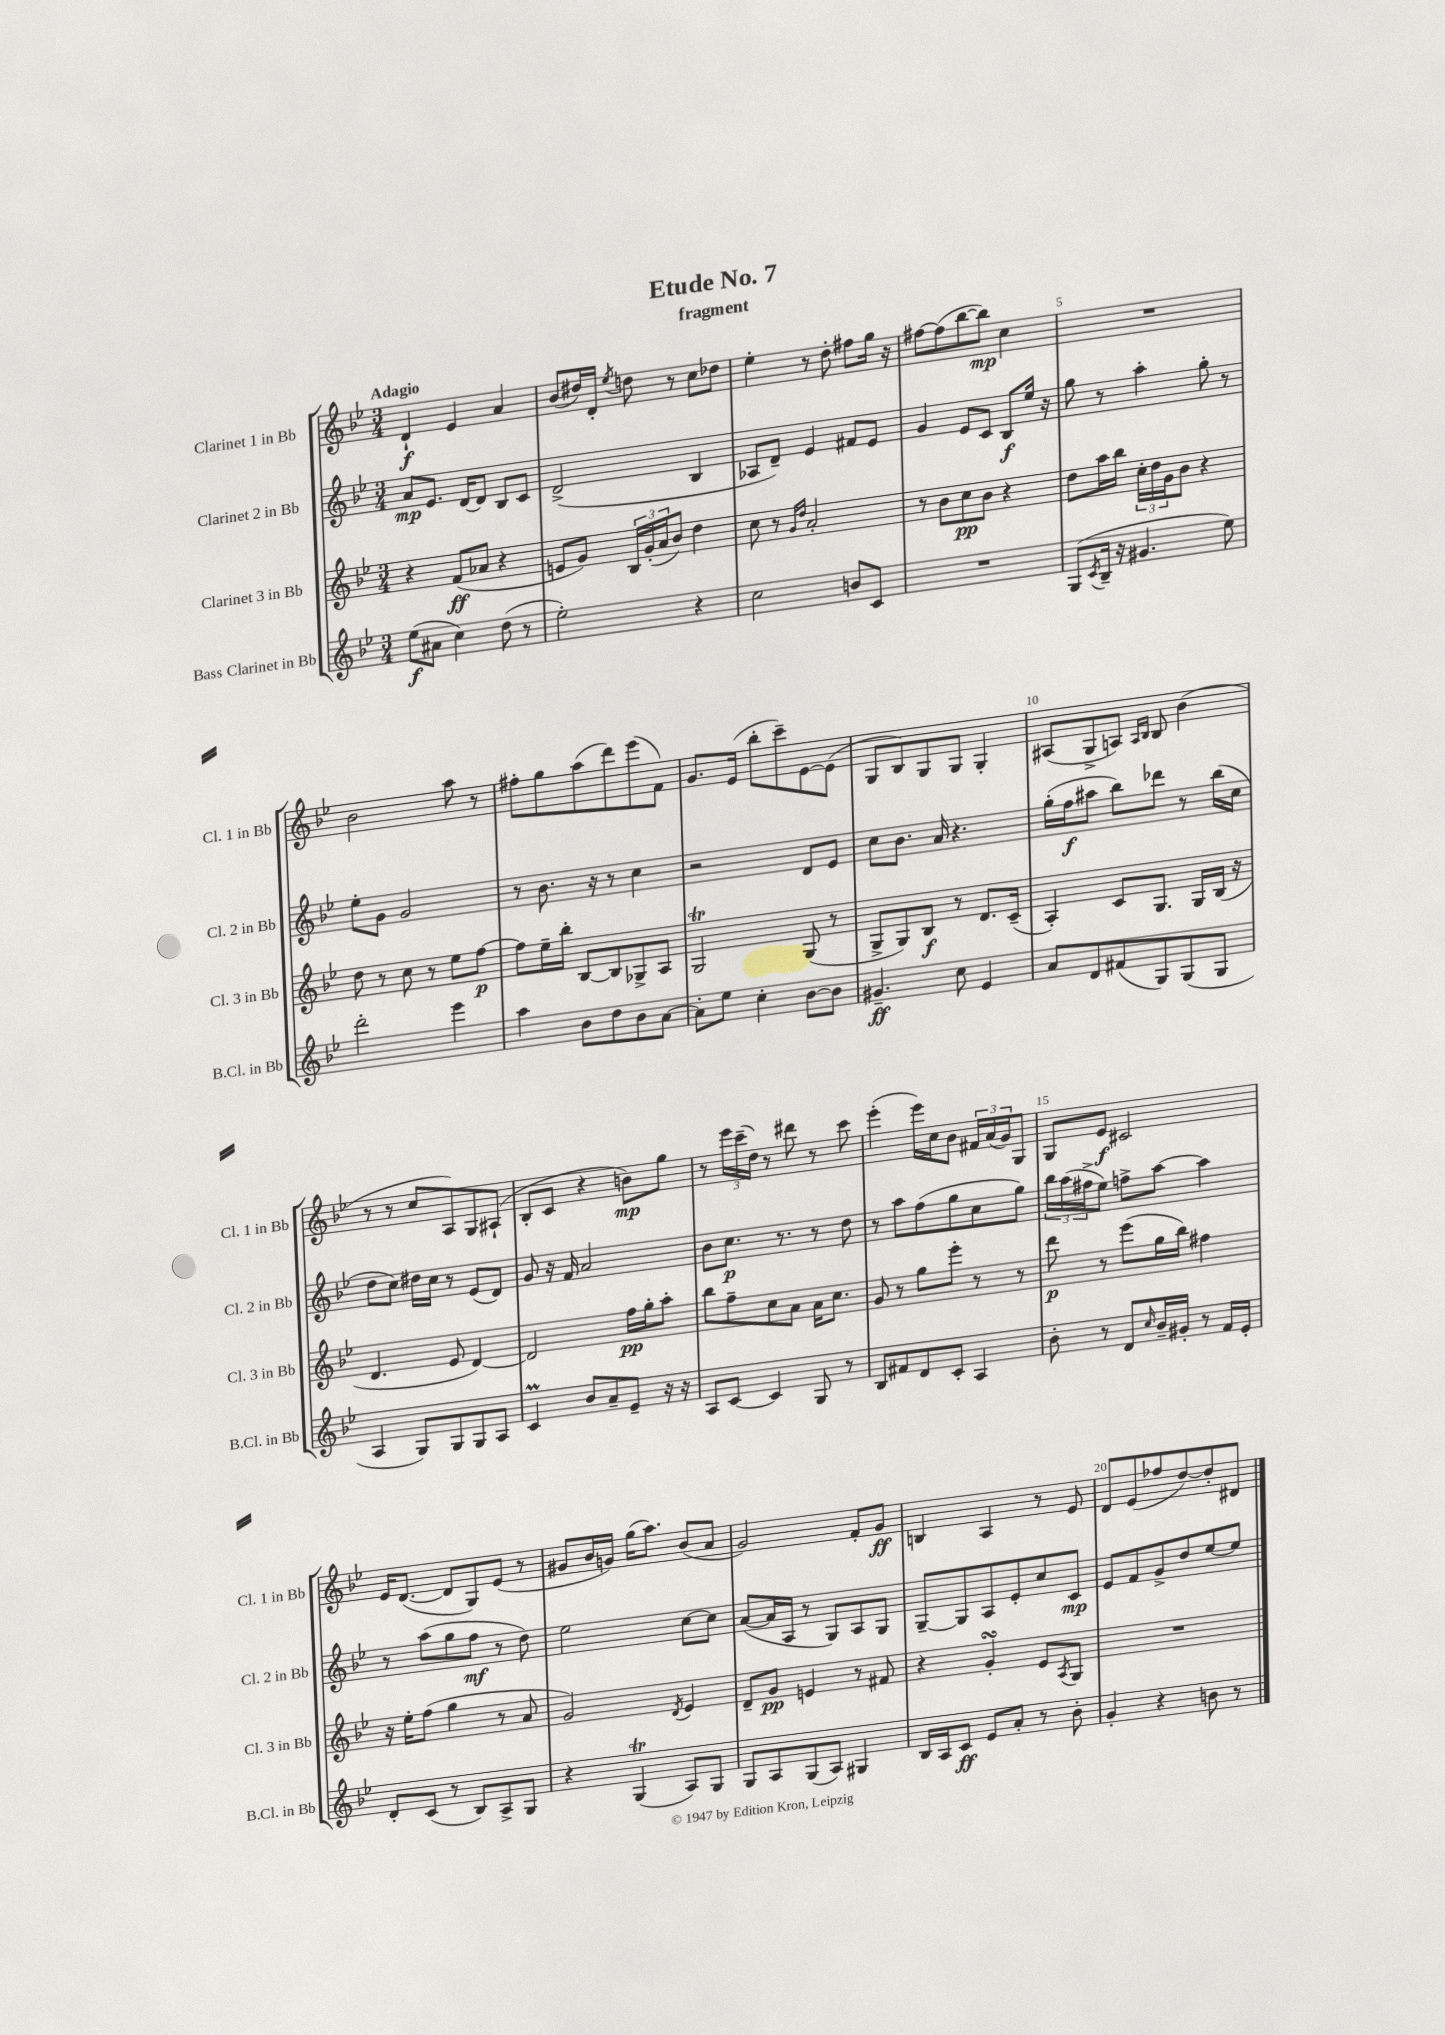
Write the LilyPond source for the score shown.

\header { title = "Etude No. 7" subtitle = "fragment" }
<<
\new StaffGroup <<
\new Staff = "s0" \with { instrumentName = "Clarinet 1 in Bb" shortInstrumentName = "Cl. 1 in Bb" } {
    \clef treble \key bes \major \numericTimeSignature \time 3/4 \tempo "Adagio"
    d'4-!\f ees'4 a'4 |
    bes'8( dis''16) d'16-. \acciaccatura { ees''8 } d''8 r8 c''8 des''8 |
    ees''4-. r8 d''8-. fis''8 g''16 r16 |
    fis''8~ fis''8( bes''8~ bes''8\mp) c''4 |
    R2. |
    bes'2 a''8 r8 |
    fis''8-. g''8 a''8( d'''8) ees'''8( f'8) |
    g'8. ees'16( bes''8-. c'''8--) ees'8~ ees'8( |
    g8 bes8) g8 g8 g4-. |
    ais8( g8-> a8) \grace { a16 bes16 } bes8 bes'4( |
    r8 r8 c''8 a8) g8 ais8-!( |
    bes8-. c'8 r4 b'8\mp) g''8 |
    r8 \tuplet 3/2 { ees'''16 c'''16--( d''16) } r8 dis'''8 r8 c'''8 |
    ees'''4-.( ees'''16) c''16 bes'8 \tuplet 3/2 { fis'16 a'16( g'16) } g8 |
    g8 ees'8\f cis'2 |
    ees'16 d'8.~( d'8 g8) ees'8( r8 |
    gis'8 bes'16 g'16) g''16( a''8.) bes'8( a'8 |
    g'2) f'8-. g'8\ff |
    b4 a4 r8 ees'8 |
    d'8 ees'8( fes''8 d''8~) d''8-. dis'8 \bar "|." |
}
\new Staff = "s1" \with { instrumentName = "Clarinet 2 in Bb" shortInstrumentName = "Cl. 2 in Bb" } {
    \clef treble \key bes \major \numericTimeSignature \time 3/4
    a'8\mp ees'8. d'16~ d'8 bes8 c'8 |
    d'2->( bes4 |
    aes8 d'8--) ees'4 fis'8 ees'8 |
    g'4 ees'8 c'8 bes8\f ees''16 r16 |
    g''8 r8 a''4-. g''8-. r8 |
    ees''8-. g'8 g'2 |
    r8 bes'8. r16 r8 c''4 |
    r2 d'8 ees'8 |
    c''8 bes'8. a'16 r4. |
    g''16-.( f''16\f ais''8 bes''8) des'''8 r8 bes''16( c''16 |
    d''8 c''8) dis''16 c''16 r8 ees'8( d'8) |
    g'8 r16 f'16 a'2 |
    bes'8 c''8.\p r8. r8 d''8 |
    r8 a''8 f''8( g''8 c''8 g''8) |
    \tuplet 3/2 { bes''16 a''16( fis''16-> } ees''8) f''8-> a''8~ a''4 |
    r8 a''8( g''8 f''8\mf r8 d''8) |
    ees''2 c''8~ c''8 |
    a'8~( a'16 a16 r8 g8) a8 g8 |
    g8~-- g8 a8 ees'8-. c''8 c'8\mp |
    ees'8 f'8 g'8-> d''8 ees''8~ ees''8 \bar "|." |
}
\new Staff = "s2" \with { instrumentName = "Clarinet 3 in Bb" shortInstrumentName = "Cl. 3 in Bb" } {
    \clef treble \key bes \major \numericTimeSignature \time 3/4
    r4 f'8\ff( aes'8 r4 |
    e'8 g'8) \tuplet 3/2 { bes16 g'16-.( a'16 } bes'8) d''4 |
    c''8 r8 \grace { g'16 d''16 } a'2-. |
    r8 bes'8 c''8\pp bes'8 r4 |
    d''8 a''16 bes''16 \tuplet 3/2 { c''16-. d''16 g'16 } bes'8 r4 |
    d''8 r8 c''8 r8 ees''8 f''8~\p |
    f''8 ees''16-- bes''16-. bes8~ bes8 ges8-> a8 |
    g2\trill g8( r8 |
    g8-> g8) bes8\f r8 d'8. c'16--( |
    a4-.) c'8 g8. g16 bes16( r16 |
    d'4. ees'8 d'4~) |
    d'2 f''16\pp g''16-. a''8-. |
    bes''8 f''8-- c''8 a'8 a'16 c''8. |
    g'8 r8 g''8 ees'''8-. r8 r8 |
    d'''8\p r8 ees'''8( g''16 bes''16) fis''4 |
    r16 ees''16-. f''8( g''4 r8 a'8 |
    g'2) \acciaccatura { d'8 } ees'4 |
    d'8-- g'8\pp e'4 r8 fis'8 |
    r4 g'4-.\turn ees'8 \acciaccatura { a8 } g8 |
    R2. \bar "|." |
}
\new Staff = "s3" \with { instrumentName = "Bass Clarinet in Bb" shortInstrumentName = "B.Cl. in Bb" } {
    \clef treble \key bes \major \numericTimeSignature \time 3/4
    ees''8\f( ais'8 c''4) d''8( r8 |
    ees''2-.) r4 |
    c''2 b'8 c'8 |
    R2. |
    g8( \acciaccatura { c'8 } bes16-- r16 gis'4. ees''8) |
    d'''2-. ees'''4 |
    a''4 bes'8 d''8 bes'8 a'8~ |
    a'8-. ees''8 c''4-. bes'8~ bes'8 |
    gis'4.--\ff c''8 ees'4 |
    a'8 d'8 fis'8( g8) g8( g8 |
    a4 g8) g8 g8 a8 |
    c'4\prall bes'8 a'8-- ees'8-- r16 r16 |
    a8 c'8~ c'4 g8 r8 |
    bes8 fis'8 d'8 c'8-. a4 |
    bes'8-. r8 d'8 \grace { c''16 } bes'16-- gis'16-. r8 f'16 ees'16-. |
    d'8-. c'8( r8 bes8) a8-> g8 |
    r4 g4\trill( a8) g8 |
    g8 a8 g8( a8) gis4 |
    bes16 a16 c'8\ff ees'8 a'8-. r8 bes'8-. |
    g'4-. r4 b'8 r8 \bar "|." |
}
>>
>>
\layout { \context { \Score \override BarNumber.break-visibility = ##(#f #t #t) barNumberVisibility = #(every-nth-bar-number-visible 5) } }
